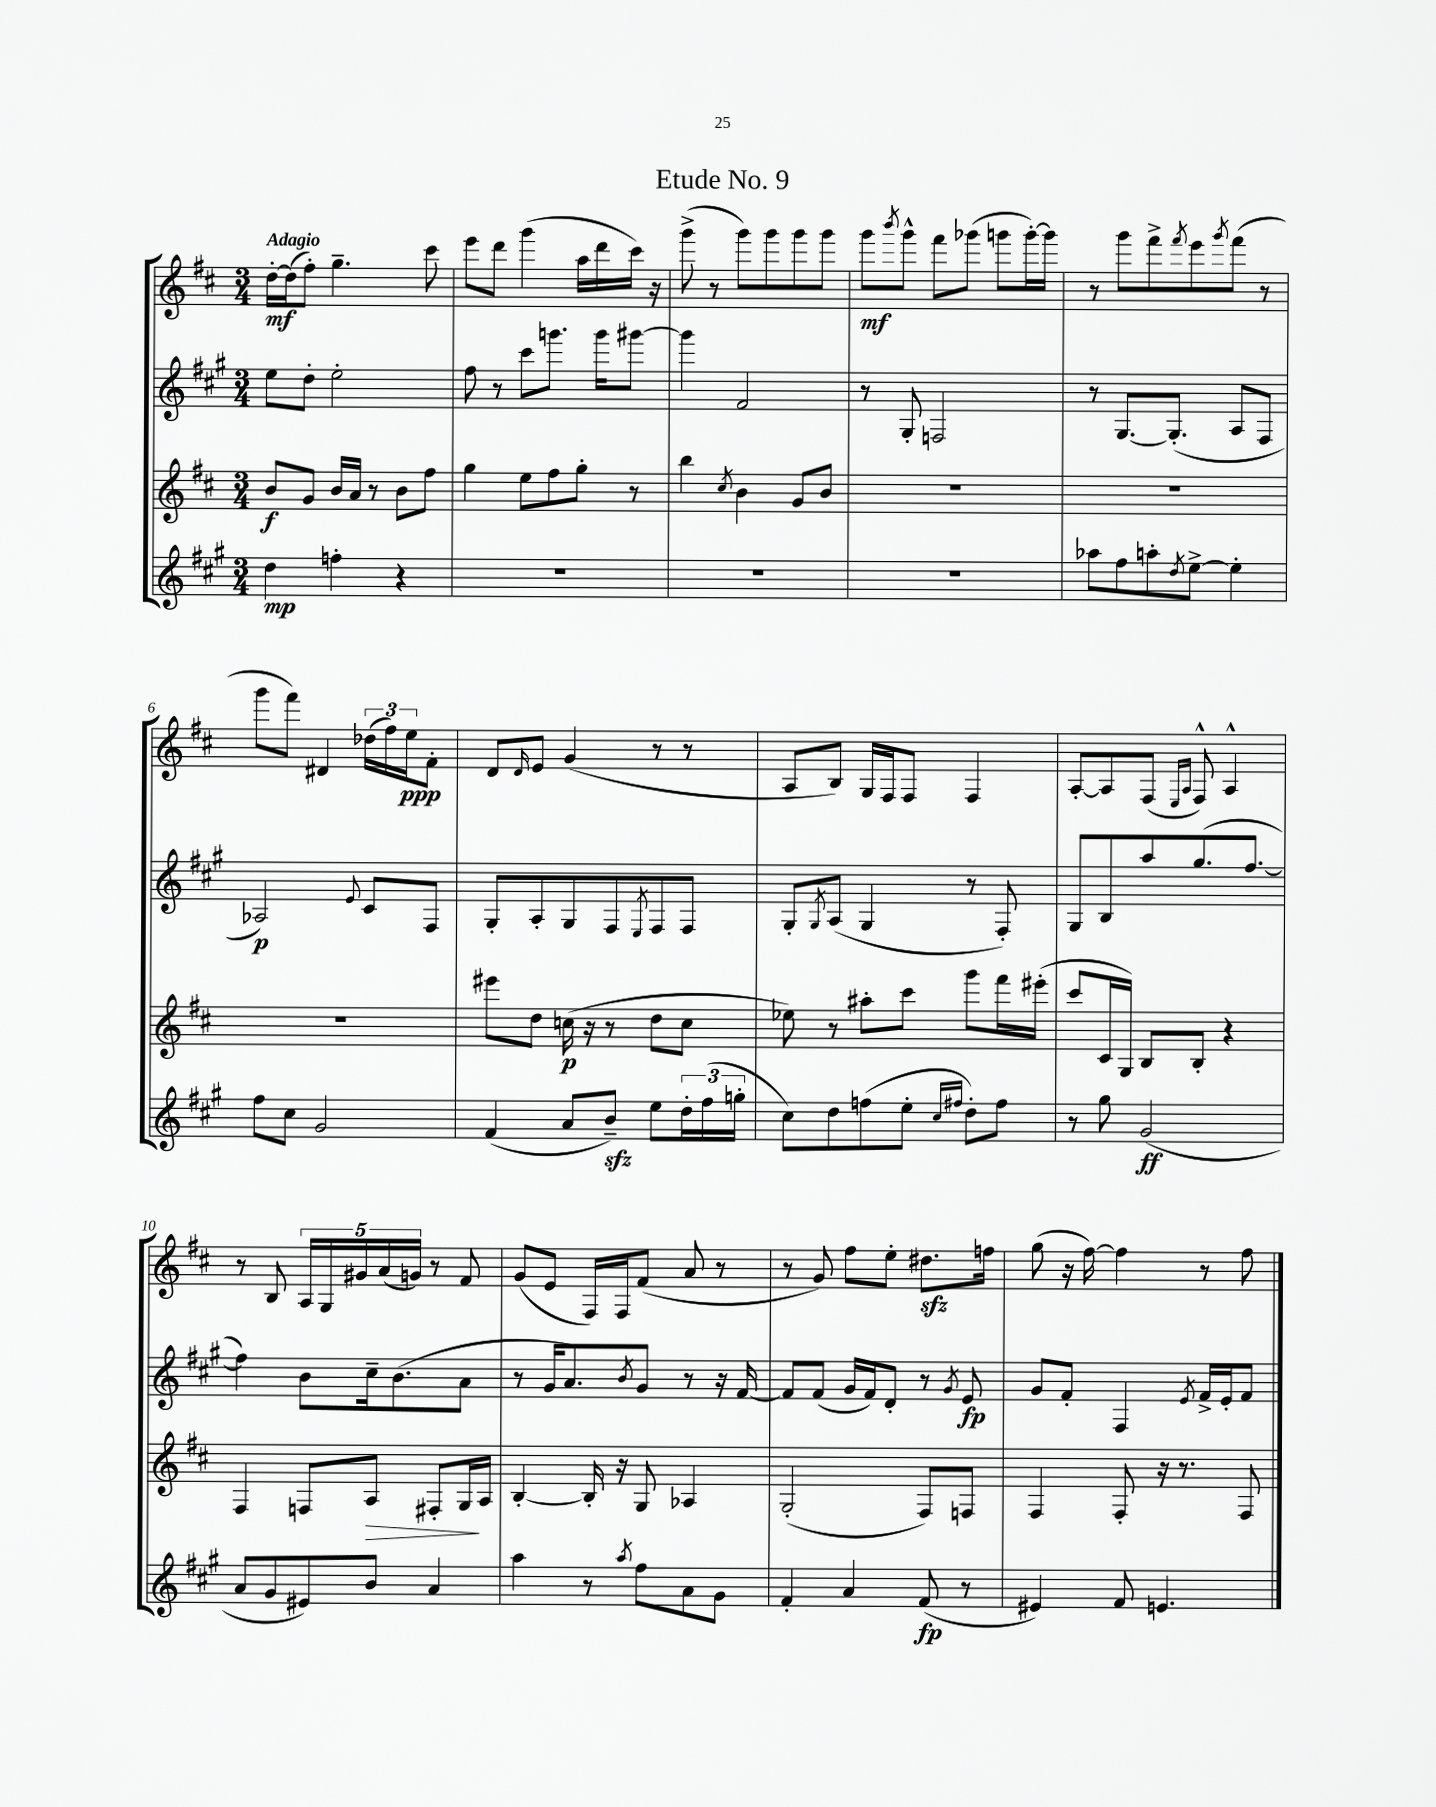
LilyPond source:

\header { title = "Etude No. 9" }
<<
\new StaffGroup <<
\new Staff = "s0" {
    \clef treble \key d \major \numericTimeSignature \time 3/4 \tempo "Adagio"
    d''16~-.\mf d''16( fis''8-.) g''4.-- cis'''8 |
    e'''8 d'''8 g'''4( a''16 d'''16 cis'''16) r16 |
    g'''8->( r8 g'''8) g'''8 g'''8 g'''8 |
    g'''8\mf \acciaccatura { b'''8 } g'''8-^ fis'''8 ges'''8( g'''8 g'''16~-.) g'''16 |
    r8 g'''8 fis'''8-> \acciaccatura { fis'''8 } e'''8 \acciaccatura { g'''8 } fis'''8( r8 |
    g'''8 fis'''8) dis'4 \tuplet 3/2 { des''16( fis''16) e''16\ppp } fis'8-. |
    d'8 \grace { d'16 } e'8 g'4( r8 r8 |
    a8 b8) g16 fis16 fis8 fis4 |
    a8~-. a8 fis8( \grace { e16 a16 } fis8-^) a4-^ |
    r8 b8 \tuplet 5/4 { a16 g16 gis'16 a'16( g'16) } r8 fis'8 |
    g'8( e'8 fis16) fis16 fis'8( a'8 r8 |
    r8 g'8) fis''8 e''8-. dis''8.\sfz f''16 |
    g''8( r16 fis''16~) fis''4 r8 fis''8 \bar "|." |
}
\new Staff = "s1" {
    \clef treble \key a \major \numericTimeSignature \time 3/4
    e''8 d''8-. e''2-. |
    fis''8 r8 cis'''8 g'''8. g'''16 gis'''8~ |
    gis'''4 fis'2 |
    r8 gis8-. f2 |
    r8 gis8.~ gis8.-.( a8 fis8 |
    aes2\p) \appoggiatura { e'8 } cis'8 fis8 |
    gis8-. a8-. gis8 fis8 \acciaccatura { e8 } fis8 fis8 |
    gis8-. \acciaccatura { gis8 } a8( gis4 r8 fis8-.) |
    gis8 b8 a''8 gis''8.( fis''8.~ |
    fis''4) b'8 cis''16-- b'8.( a'8 |
    r8 gis'16 a'8.) \acciaccatura { b'8 } gis'8 r8 r16 fis'16~ |
    fis'8 fis'8( gis'16 fis'16) d'8-. r8 \acciaccatura { gis'8 } e'8\fp |
    gis'8 fis'8-. fis4 \acciaccatura { e'8 } fis'16-> e'16-. fis'8 \bar "|." |
}
\new Staff = "s2" {
    \clef treble \key d \major \numericTimeSignature \time 3/4
    b'8\f g'8 b'16 a'16 r8 b'8 fis''8 |
    g''4 e''8 fis''8 g''8-. r8 |
    b''4 \acciaccatura { cis''8 } b'4 g'8 b'8 |
    R2. |
    R2. |
    R2. |
    eis'''8 d''8 c''16\p( r16 r8 d''8 c''8 |
    ees''8) r8 ais''8-. cis'''8 g'''8 fis'''16 eis'''16-.( |
    cis'''8 cis'16 g16) b8 b8-. r4 |
    fis4 f8 a8\> fis8-. g16\! a16 |
    b4~-. b16-. r16 g8 aes4 |
    g2-.( fis8) f8 |
    fis4 fis8-. r16 r8. fis8 \bar "|." |
}
\new Staff = "s3" {
    \clef treble \key a \major \numericTimeSignature \time 3/4
    d''4\mp f''4-. r4 |
    R2. |
    R2. |
    R2. |
    aes''8 fis''8 a''8-. \acciaccatura { d''8 } e''8~-> e''4-. |
    fis''8 cis''8 gis'2 |
    fis'4( a'8 b'8--\sfz) e''8 \tuplet 3/2 { d''16-. fis''16( g''16-. } |
    cis''8) d''8 f''8( e''8-. \grace { cis''16 fis''16 } d''8-.) fis''8 |
    r8 gis''8 gis'2\ff( |
    a'8 gis'8 eis'8) b'8 a'4 |
    a''4 r8 \acciaccatura { a''8 } fis''8 a'8 gis'8 |
    fis'4-. a'4 fis'8\fp( r8 |
    eis'4) fis'8 e'4. \bar "|." |
}
>>
>>
